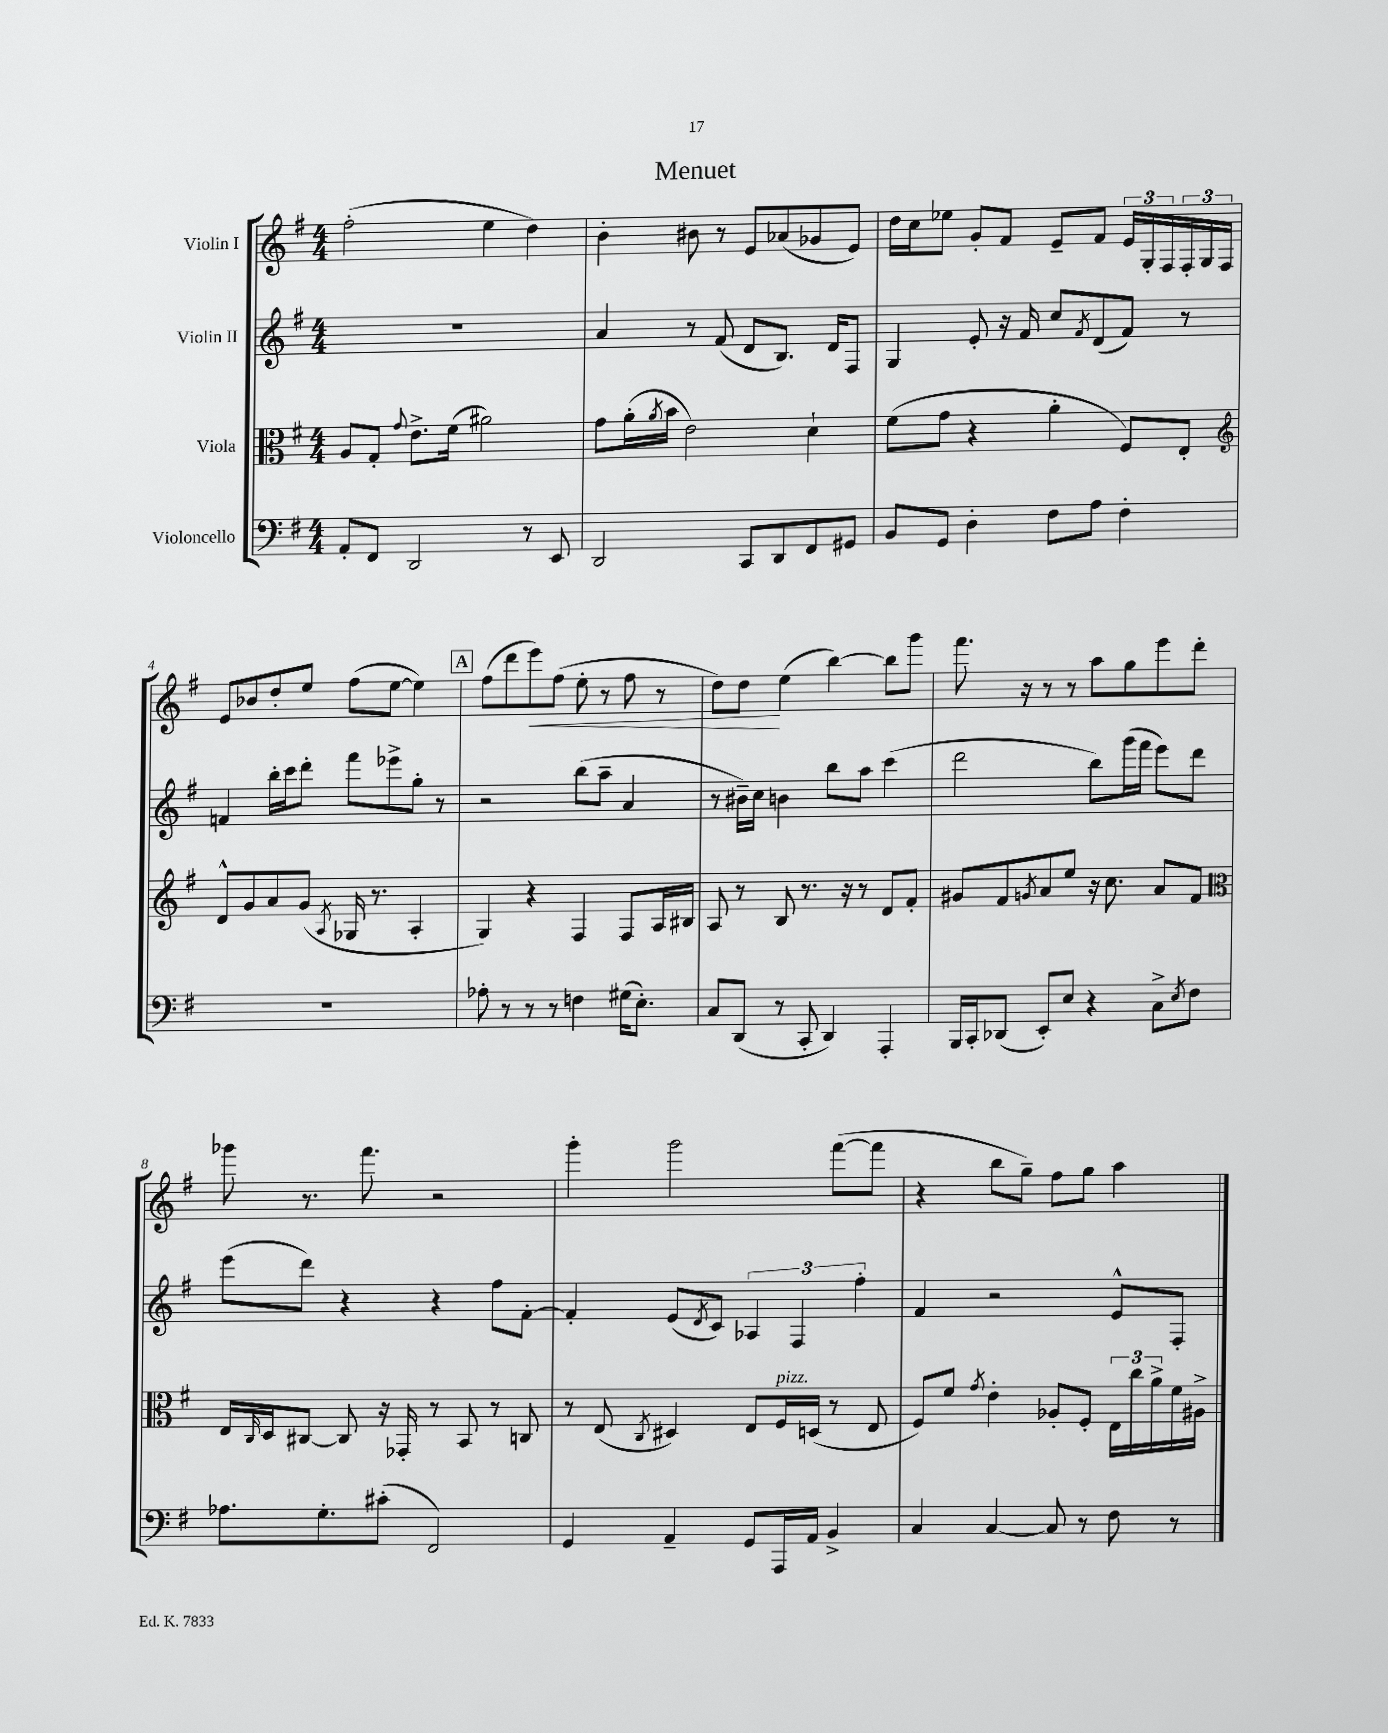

**kern	**kern	**kern	**kern	**dynam
*part4	*part3	*part2	*part1	*part1
*staff4	*staff3	*staff2	*staff1	*staff1
*I"Violoncello	*I"Viola	*I"Violin II	*I"Violin I	*
*clefF4	*clefC3	*clefG2	*clefG2	*
*k[f#]	*k[f#]	*k[f#]	*k[f#]	*
*M4/4	*M4/4	*M4/4	*M4/4	*
=1	=1	=1	=1	=1
8AA'/L	8A/L	1r	(2ff#'\	.
8FF#/J	8G'/J	.	.	.
.	8qqg/	.	.	.
2DD/	8.e^\L	.	.	.
.	(16f#\Jk	.	.	.
.	2a#X\)	.	4ee\	.
8r	.	.	4dd\)	.
8EE/	.	.	.	.
=2	=2	=2	=2	=2
2DD/	8g\L	4a/	4b'\	.
.	(16a'\L	.	.	.
.	8qa/	.	.	.
.	16b\JJ	.	.	.
.	2e\)	8r	8b#X\	.
.	.	(8f#/	8r	.
8CC/L	.	8d/L	8e/L	.
8DD/	.	8.B/J)	(8a-X/	.
8FF#/	4d`\	.	8g-X/	.
.	.	16d/KL	.	.
8GG#X/J	.	8F#/J	8e/J)	.
=3	=3	=3	=3	=3
8BB/L	(8f#\L	4G/	16dd\LL	.
.	.	.	16cc\J	.
8GG/J	8g\J	.	8ee-X\J	.
4D'\	4r	8e'/	8g'/L	.
.	.	16r	8f#/J	.
.	.	16f#/	.	.
8F#\L	4a'\	8cc/L	8e~/L	.
.	.	8qf#/	.	.
8A\J	.	(8d/	8f#/J	.
4F#'\	8F#/L)	8f#/J)	24e/LL	.
.	.	.	24G'/	.
.	.	.	24F#/	.
.	8E'/J	8r	24F#'/	.
.	.	.	24G/	.
.	.	.	24F#/JJ	.
!!LO:LB:g=z
=4	=4	=4	=4	=4
*	*clefG2	*	*	*
1r	8d^^/L	4fn/	8e/L	.
.	8g/	.	8b-X/	.
.	8a/	16bb'\LL	8dd'/	.
.	.	16ccc\J	.	.
.	(8g/J	8ddd'\J	8ee/J	.
.	8qA/	.	.	.
.	16G-X/	8fff#\L	(8ff#\L	.
.	8.r	.	.	.
.	.	8eee-X^\	[8ee\J	.
.	4A'/	8gg'\J	4ee\])	.
.	.	8r	.	.
!!LO:REH:place=s1:t=A
=5	=5	=5	=5	=5
8A-X'\	4G/)	2r	(8ff#\L	.
8r	.	.	8ddd\	.
!	!	!	!	!LO:HP:b
8r	4r	.	8eee\)	<
8r	.	.	(8ff#\J	.
4Fn\	4F#/	(8bb\L	8ee'\	.
.	.	8aa~\J	8r	.
(16G#X\KL	8F#/L	4a/	8ff#\	.
8.E'\J)	.	.	.	.
.	16A/L	.	8r	.
.	16B#X/JJ	.	.	.
=6	=6	=6	=6	=6
8C/L	8A/	8r	8dd\L)	.
(8DD/J	8r	16b#X~\LL)	8dd\J	.
.	.	16cc\JJ	.	.
8r	8B/	4bn\	(4ee\	[
8CC'/	8.r	.	.	.
4DD/)	.	8bb\L	[4bb\)	.
.	16r	.	.	.
.	8r	8aa\J	.	.
4AAA'/	8d/L	(4ccc\	8bb\L]	.
.	8f#'/J	.	8ggg\J	.
=7	=7	=7	=7	=7
16BBB/LL	8g#X/L	2ddd\	8.fff#\	.
16CC'/J	.	.	.	.
(8DD-X/J	8f#/	.	.	.
.	.	.	16r	.
.	8qgn/	.	.	.
8EE'/L)	8a/	.	8r	.
8E/J	8ee/J	.	8r	.
4r	16r	8bb\L)	8aa\L	.
.	8.cc\	.	.	.
.	.	(16ggg\L	8gg\	.
.	.	16fff#\JJ	.	.
8C^\L	8a/L	8eee\L)	8eee\	.
8qE/	.	.	.	.
8F#\J	8f#/J	8ddd\J	8ddd'\J	.
!!LO:LB:g=z
=8	=8	=8	=8	=8
*	*clefC3	*	*	*
8.A-X\L	16E/LL	(8eee\L	8ggg-X\	.
.	16qqC/	.	.	.
.	16D/J	.	.	.
.	[8C#X/J	8ddd\J)	8.r	.
8.G'\	.	.	.	.
.	8C#/]	4r	.	.
.	.	.	8.fff#\	.
(8c#X'\J	16r	.	.	.
.	16GG-X'/	.	.	.
2FF#/)	8r	4r	2r	.
.	8BB/	.	.	.
.	8r	8ff#\L	.	.
.	8Cn/	[8f#'\J	.	.
=9	=9	=9	=9	=9
4GG/	8r	4f#'/]	4ggg'\	.
.	(8E/	.	.	.
.	8qC/	.	.	.
4AA~/	4D#X/)	(8e/L	2ggg\	.
.	.	8qd/	.	.
.	.	8c/J)	.	.
8GG/L	8E/L	6A-X/	.	.
!	!LO:TX:a:i:t=pizz.	!	!	!
16AAA/L	16F#/L	.	.	.
.	.	6F#/	.	.
16AA/JJ	(16Dn/JJ	.	.	.
4BB^/	8r	.	([8fff#\L	.
.	.	6ff#'\	.	.
.	8E/	.	8fff#\J]	.
=10	=10	=10	=10	=10
4C/	8F#/L)	4f#/	4r	.
.	8f#/J	.	.	.
.	8qg/	.	.	.
[4C/	4e'\	2r	8bb\L	.
.	.	.	8gg~\J)	.
8C/]	8A-X'/L	.	8ff#\L	.
8r	8F#'/J	.	8gg\J	.
8F#\	24E\LL	8e^^/L	4aa\	.
.	24cc\	.	.	.
.	24a^\	.	.	.
8r	16f#\	8F#'/J	.	.
.	16A#X^\JJ	.	.	.
==	==	==	==	==
*-	*-	*-	*-	*-
